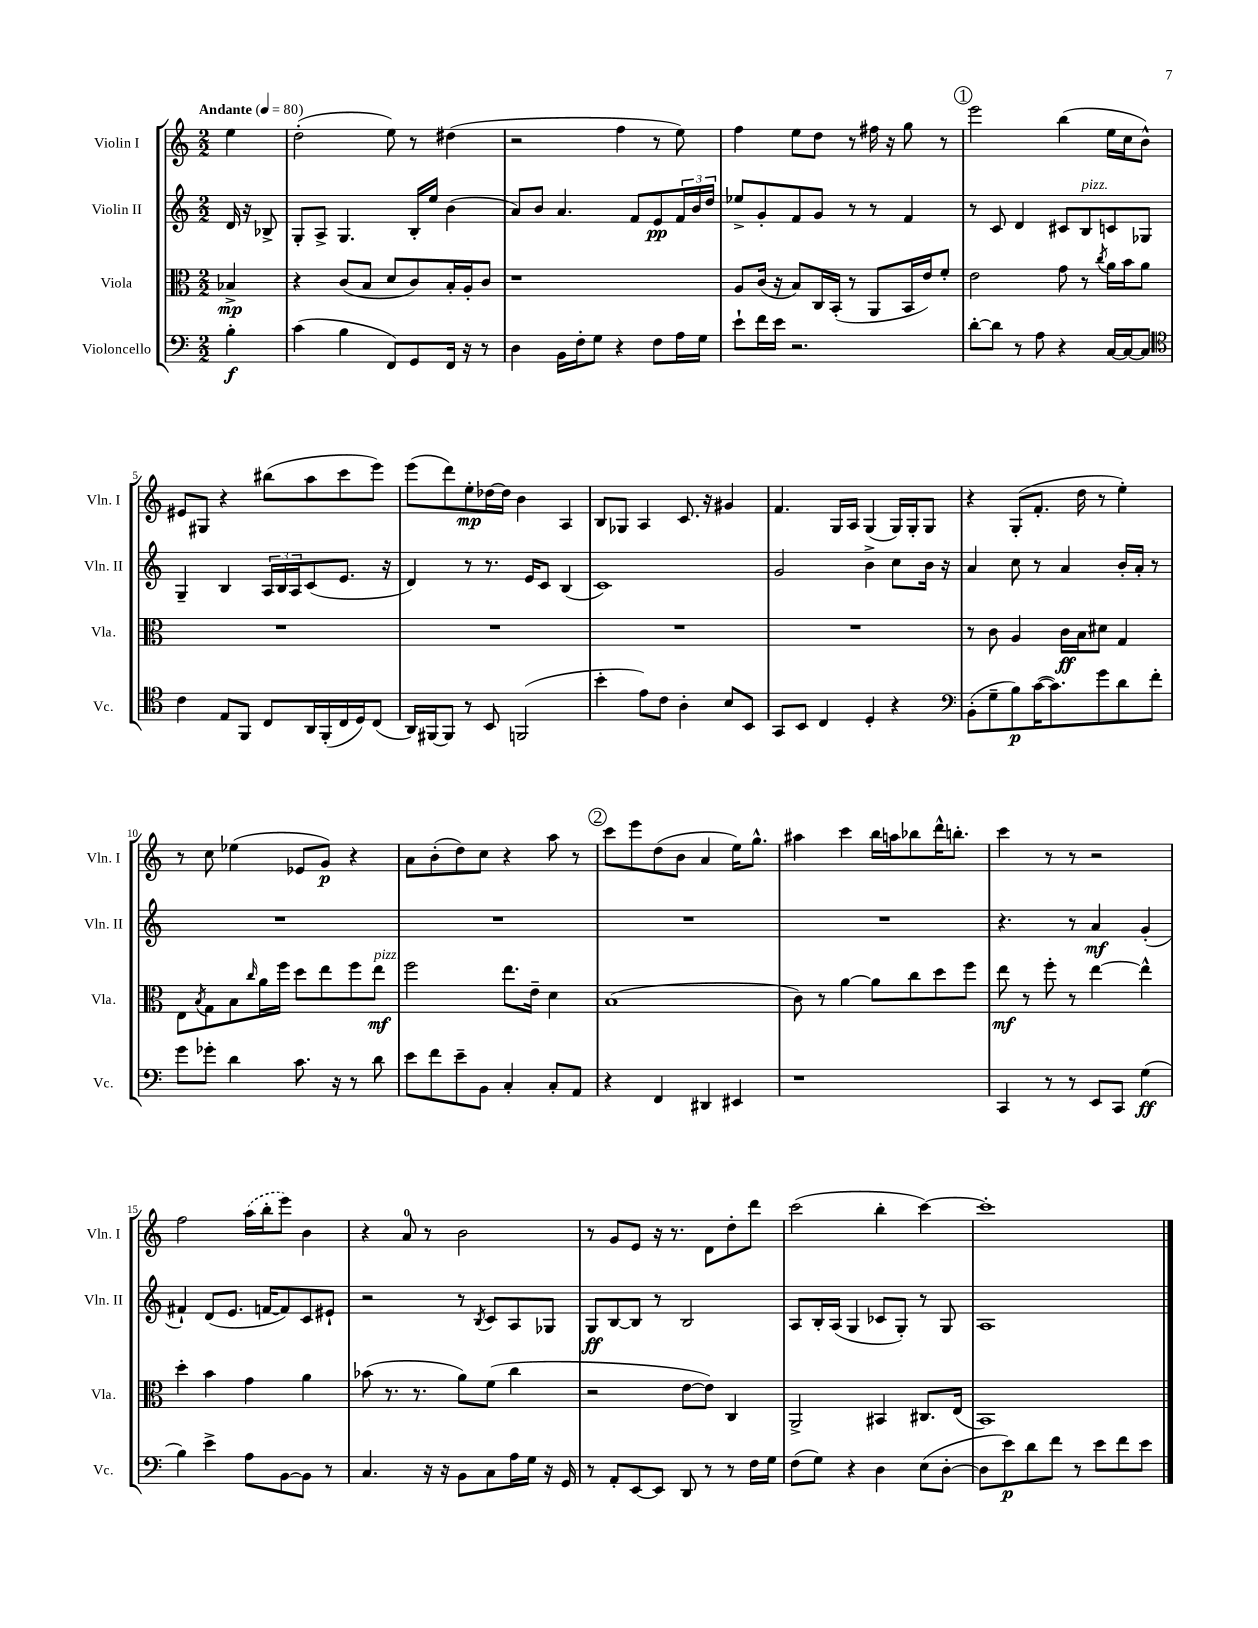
<<
\new StaffGroup <<
\new Staff = "s0" \with { instrumentName = "Violin I" shortInstrumentName = "Vln. I" } {
    \clef treble \key c \major \numericTimeSignature \time 2/2 \partial 4 \tempo "Andante" 4 = 80
    e''4 |
    d''2-.( e''8) r8 dis''4( |
    r2 f''4 r8 e''8) |
    f''4 e''8 d''8 r8 fis''16 r16 g''8 r8 |
    \mark \markup { \circle "1" } e'''2 b''4( e''16 c''16 b'8-^) |
    eis'8 gis8 r4 bis''8( a''8 c'''8 e'''8) |
    e'''8( d'''8) e''8-.\mp des''16~ des''16 b'4 a4 |
    b8 ges8 a4 c'8. r16 gis'4 |
    f'4. g16 a16 g4( g16) g16-. g8 |
    r4 g8-.( f'8.-. d''16 r8 e''4-.) |
    r8 c''8 ees''4( ees'8 g'8\p) r4 |
    a'8 b'8-.( d''8) c''8 r4 a''8 r8 |
    \mark \markup { \circle "2" } c'''8 e'''8 d''8( b'8 a'4 e''16) g''8.-^ |
    ais''4 c'''4 b''16 a''16 bes''8 d'''16-^ b''8.-. |
    c'''4 r8 r8 r2 |
    f''2 \once \slurDashed a''16( b''16-. e'''8) b'4 |
    r4 a'8-0 r8 b'2 |
    r8 g'8 e'8 r16 r8. d'8 d''8-. d'''8 |
    c'''2( b''4-. c'''4~) |
    c'''1-. \bar "|." |
}
\new Staff = "s1" \with { instrumentName = "Violin II" shortInstrumentName = "Vln. II" } {
    \clef treble \key c \major \numericTimeSignature \time 2/2 \partial 4
    d'16 r16 bes8-> |
    g8-. a8-> g4. b16-. e''16 b'4( |
    a'8) b'8 a'4. f'8 e'8\pp \tuplet 3/2 { f'16 b'16 d''16 } |
    ees''8-> g'8-. f'8 g'8 r8 r8 f'4 |
    \mark \markup { \circle "1" } r8 c'8 d'4 cis'8 b8^\markup { \italic "pizz." } c'8 ges8 |
    g4-- b4 \tuplet 3/2 { a16 b16 a16 } c'8( e'8. r16 |
    d'4) r8 r8. e'16 c'8 b4( |
    c'1) |
    g'2 b'4-> c''8 b'16 r16 |
    a'4 c''8 r8 a'4 b'16-. a'16-. r8 |
    R1 |
    R1 |
    \mark \markup { \circle "2" } R1 |
    R1 |
    r4. r8 a'4\mf g'4-.( |
    fis'4-!) d'8( e'8. f'16~ f'8) c'8 eis'8-! |
    r2 r8 \acciaccatura { b8 } c'8 a8 ges8 |
    g8\ff b8~ b8 r8 b2 |
    a8 b16-. a16( g4 ces'8 g8-.) r8 g8 |
    a1 \bar "|." |
}
\new Staff = "s2" \with { instrumentName = "Viola" shortInstrumentName = "Vla." } {
    \clef alto \key c \major \numericTimeSignature \time 2/2 \partial 4
    bes4->\mp |
    r4 c'8( b8 d'8 c'8) b16-. a16-. c'8 |
    r1 |
    a8 c'16( r16 b8) c16 b,16-.( r8 a,8 b,16 e'16) f'8-. |
    \mark \markup { \circle "1" } e'2 g'8 r8 \acciaccatura { c''8 } a'16 b'16 a'8 |
    R1 |
    R1 |
    R1 |
    R1 |
    r8 c'8 a4 c'16\ff b16 dis'8 g4 |
    e8 \acciaccatura { b8 } g8 b8 \grace { c''16 } a'16 f''16 d''8 e''8 f''8 e''8\mf^\markup { \italic "pizz." } |
    f''2 e''8. e'16-- d'4 |
    \mark \markup { \circle "2" } b1( |
    c'8) r8 a'4~ a'8 c''8 d''8 f''8 |
    e''8\mf r8 f''8-. r8 e''4~ e''4-^ |
    d''4-. b'4 g'4 a'4 |
    bes'8( r8. r8. a'8) f'8( c''4 |
    r2 e'8~ e'8) c4 |
    a,2-> bis,4 cis8. e16( |
    b,1) \bar "|." |
}
\new Staff = "s3" \with { instrumentName = "Violoncello" shortInstrumentName = "Vc." } {
    \clef bass \key c \major \numericTimeSignature \time 2/2 \partial 4
    b4-.\f |
    c'4( b4 f,8) g,8 f,16 r16 r8 |
    d4 b,16 f16-. g8 r4 f8 a16 g16 |
    e'8-! f'16 e'16 r2. |
    \mark \markup { \circle "1" } d'8~-. d'8 r8 a8 r4 c16~ c16~ c8 |
    \clef tenor c'4 e8 f,8 c8 a,16 f,16-.( c16 d16) c8( |
    a,16) fis,16~ fis,8 r8 b,8 f,2( |
    b'4-. e'8) c'8 a4-. b8 b,8 |
    g,8 b,8 c4 d4-. r4 |
    \clef bass b,8-.( g8-- b8\p) c'16~( c'8.) g'8 d'8 f'8-. |
    g'8 ges'8-. d'4 c'8. r16 r8 d'8 |
    e'8 f'8 e'8-- b,8 c4-. c8-. a,8 |
    \mark \markup { \circle "2" } r4 f,4 dis,4 eis,4 |
    r1 |
    c,4 r8 r8 e,8 c,8 g4\ff( |
    b4) e'4-> a8 b,8~ b,8 r8 |
    c4. r16 r16 b,8 c8 a16 g16 r16 g,16 |
    r8 a,8-. e,8~ e,8 d,8 r8 r8 f16 g16 |
    f8( g8) r4 d4 e8( d8~-. |
    d8 e'8\p) d'8 f'8 r8 e'8 f'8 e'8 \bar "|." |
}
>>
>>
